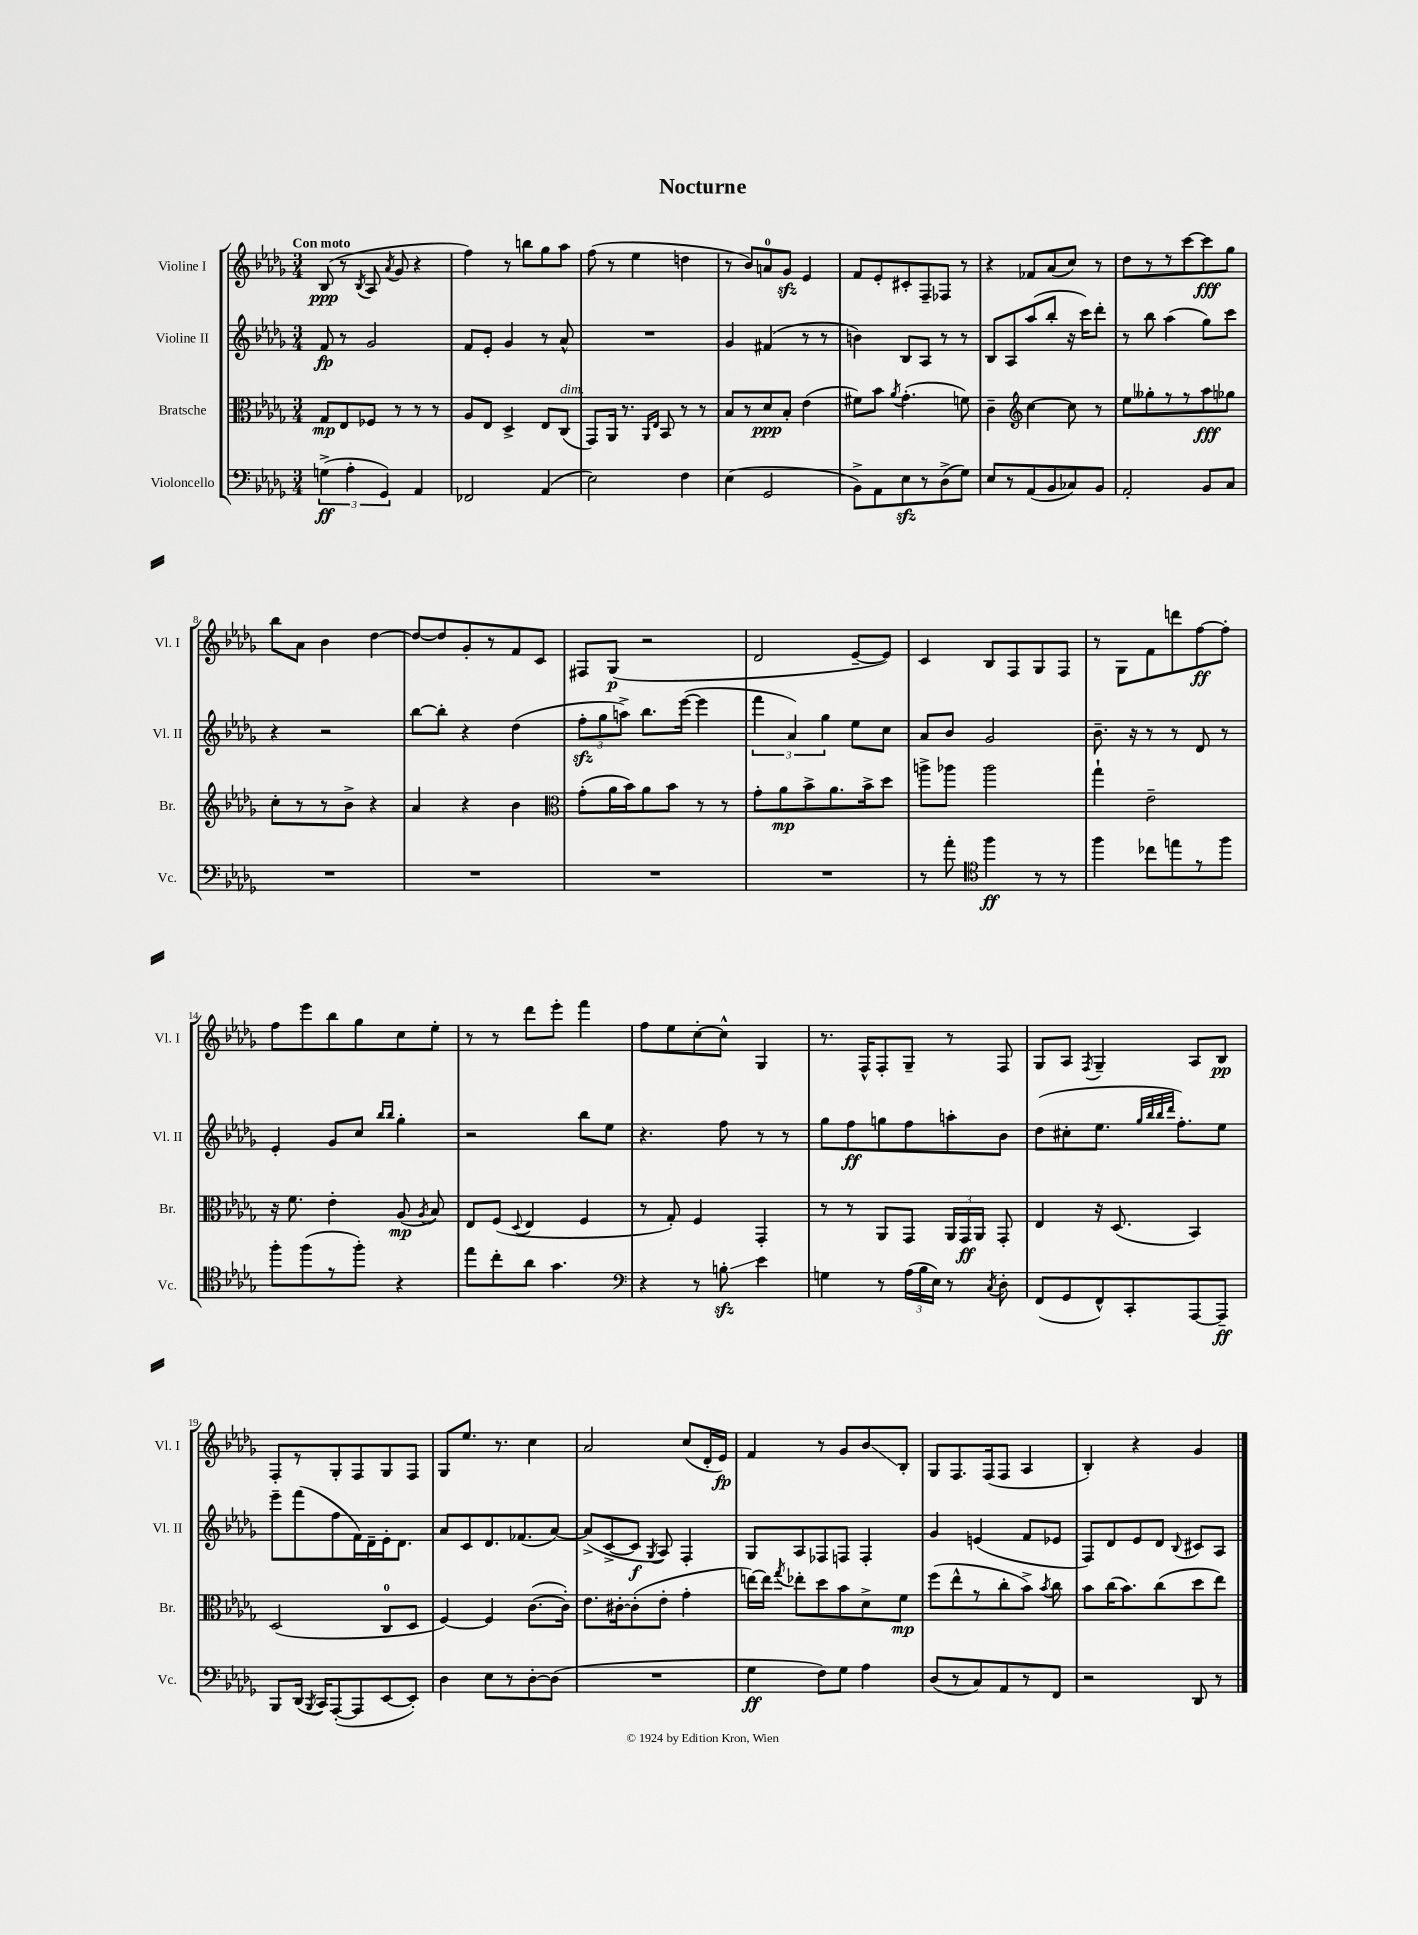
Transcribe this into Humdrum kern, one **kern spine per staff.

**kern	**kern	**kern	**kern
*staff4	*staff3	*staff2	*staff1
*clefF4	*clefC3	*clefG2	*clefG2
*k[b-e-a-d-g-]	*k[b-e-a-d-g-]	*k[b-e-a-d-g-]	*k[b-e-a-d-g-]
*M3/4	*M3/4	*M3/4	*M3/4
(6G^	8G-	8f	(8B-
.	8E-	8r	8r
6A-'	.	.	.
.	.	.	8qB-
.	8F-	2g-	8A-
6GG-)	.	.	.
.	.	.	8qa-
.	8r	.	8g-
4AA-	8r	.	4r
.	8r	.	.
=	=	=	=
2FF-	8A-	8f	4ff)
.	8E-	8e-'	.
.	4D-^	4g-	8r
.	.	.	8bb
(4AA-	8E-	8r	8gg-
.	(8C	8a-^^	8aa-
=	=	=	=
2E-)	8GG-)	2.r	(8ff
.	16AA-	.	8r
.	8.r	.	.
.	.	.	4ee-
.	16qqAA-	.	.
.	16qqE-	.	.
.	8BB-	.	.
4F	8r	.	4dd
.	8r	.	.
=	=	=	=
(4E-	8B-	4g-	8r
.	8r	.	8b-)
2GG-	8d-	(4f#	8a
.	8B-'	.	8g-
.	(4e-	8r	4e-
.	.	8r	.
=	=	=	=
8BB-^)	8f#)	4b)	8f
8AA-	8b-	.	8e-'
.	8qa-	.	.
8E-	(4.g-'	8B-	8c#'
8r	.	8A-	8F~
(8D-^	.	8r	8F-
8G-)	8f)	8r	8r
=	=	=	=
8E-	4c~	8B-	4r
8r	.	8A-	.
*	*clefG2	*	*
(8AA-	[4cc	(8aa-	8f-
8BB-	.	8bb-'	(8a-
8C-)	8cc]	16r	8cc)
.	.	16ccc)	.
8BB-	8r	8ddd-'	8r
=	=	=	=
2AA-'	8ee-	8r	8dd-
.	8gg--'	8bb-	8r
.	8r	(4aa-	8r
.	8r	.	[8ccc
8BB-	8aa-	8gg-)	8ccc]
8C	8gg-	8ccc	8gg-
=	=	=	=
2.r	8cc'	4r	8bb-
.	8r	.	8a-
.	8r	2r	4b-
.	8b-^	.	.
.	4r	.	[4dd-
=	=	=	=
2.r	4a-	[8bb-	8dd-_
.	.	8bb-']	8dd-]
.	4r	4r	8g-'
.	.	.	8r
.	4b-	(4dd-	8f
.	.	.	8c
=	=	=	=
*	*clefC3	*	*
2.r	(8g-'	12ff'	8F#
.	.	12gg-	.
.	16a-	.	(8G-
.	.	12aa^)	.
.	16b-)	.	.
.	8a-	8.bb-	2r
.	8b-	.	.
.	.	([16eee-	.
.	8r	4eee-]	.
.	8r	.	.
=	=	=	=
2.r	8g-'	6fff	2d-
.	8a-	.	.
.	.	6a-)	.
.	8b-^	.	.
.	.	6gg-	.
.	8.a-	.	.
.	.	8ee-	[8e-~
.	16b-^	.	.
.	8dd-	8cc	8e-])
=	=	=	=
8r	8aa^	8a-	4c
8a-'	8aa-	8b-	.
*clefC4	*	*	*
4ff	2aa-	2g-	8B-
.	.	.	8F
8r	.	.	8G-
8r	.	.	8F
=	=	=	=
4ff	4gg-`	8.b-~	8r
.	.	.	8G-
.	.	16r	.
8cc-	2e-~	8r	8f
8ee	.	8r	8ddd
8r	.	8d-	[8ff
8ff	.	8r	8ff']
=	=	=	=
8ff'	16r	4e-'	8ff
.	8.f	.	.
(8ff	.	.	8eee-
8r	4e-'	8g-	8bb-
8ff')	.	8cc	8gg-
.	.	16qqbb-	.
.	.	16qqbb-	.
4r	(8A-	4gg-'	8cc
.	8qA-	.	.
.	8B-)	.	8ee-'
=	=	=	=
8ee-	8E-	2r	8r
8cc'	(8F	.	8r
.	8qqD-	.	.
8a-	4E-	.	8ddd-
4.g-	.	.	8eee-'
.	4F	8bb-	4fff
.	.	8ee-	.
=	=	=	=
*clefF4	*	*	*
4r	8r	4.r	8ff
.	8G-')	.	8ee-
8r	4F	.	[8cc'
8B'	.	8ff	8cc^^]
4e-	4GG-'	8r	4G-
.	.	8r	.
=	=	=	=
4G	8r	8gg-	8.r
.	8r	8ff	.
.	.	.	16F^^
8r	8AA-	8gg	8F'
(24A-	8GG-	8ff	8G-~
24B-	.	.	.
24E-)	.	.	.
8r	24AA-	8aa'	8r
.	24GG-	.	.
.	24AA-	.	.
8qC	.	.	.
8D-'	8GG-'	8b-	8F
=	=	=	=
(8FF	4E-	(8dd-	8G-
8GG-	.	8cc#'	8A-
.	.	.	8qF
8FF^^)	16r	8.ee-	4G-~
.	(8.D-	.	.
8CC'	.	.	.
.	.	32qqgg-	.
.	.	32qqbb-	.
.	.	32qqbb-	.
.	.	32qqddd-	.
.	.	8.ff')	.
[8AAA-	4BB-)	.	8A-
8AAA-~]	.	8ee-	8B-
=	=	=	=
8BBB-	(2D-	8eee-~	8F'
(16DD-	.	(8fff	8r
8qBBB-	.	.	.
16CC)	.	.	.
([8AAA-'	.	8ff	8G-'
8AAA-]	.	16f)	8F
.	.	16d-~	.
[8EE-	8C	16e-'	8G-
.	.	8.d-	.
8EE-'])	8D-	.	8F
=	=	=	=
4D-	[4F)	8a-	8G-
.	.	8c	8.ee-
8E-	4F]	8.d-	.
.	.	.	8.r
8r	.	.	.
.	.	(8.f-	.
[8D-'	([8.c	.	4cc
(8D-]	.	[8a-)	.
.	16c'])	.	.
=	=	=	=
2.r	8.e-	(8a-^]	2a-
.	.	[8c^	.
.	[16c#'	.	.
.	(8c#']	8c]	.
.	.	8qG-	.
.	8e-'	8A-)	.
.	4g-'	4F'	(8cc
.	.	.	16d-'
.	.	.	16e-)
=	=	=	=
4G-	[16ee)	8G-	4f
.	16ee]	.	.
.	8qgg-	.	.
.	8ee-'	8A-	.
8F)	8dd-	8F-	8r
8G-	8b-	8F	8g-
4A-	8d-^	4F'	8b-
.	8f	.	8B-'
=	=	=	=
(8D-	(8ff	4g-	8G-
8r	8ee-^^	.	8.F
8C)	8r	(4e	.
.	.	.	(16F
8AA-	8cc'	.	8F
8r	8b-^)	8f	4A-
.	8qb-	.	.
8FF	8cc	8e-	.
=	=	=	=
2r	8b-	8F)	4B-')
.	(16cc	8d-	.
.	8.b-)	.	.
.	.	8e-	4r
.	(8cc	8d-	.
.	.	8qqB-	.
8DD-	8dd-	8c#	4g-
8r	8ee-)	8A-	.
==	==	==	==
*-	*-	*-	*-
